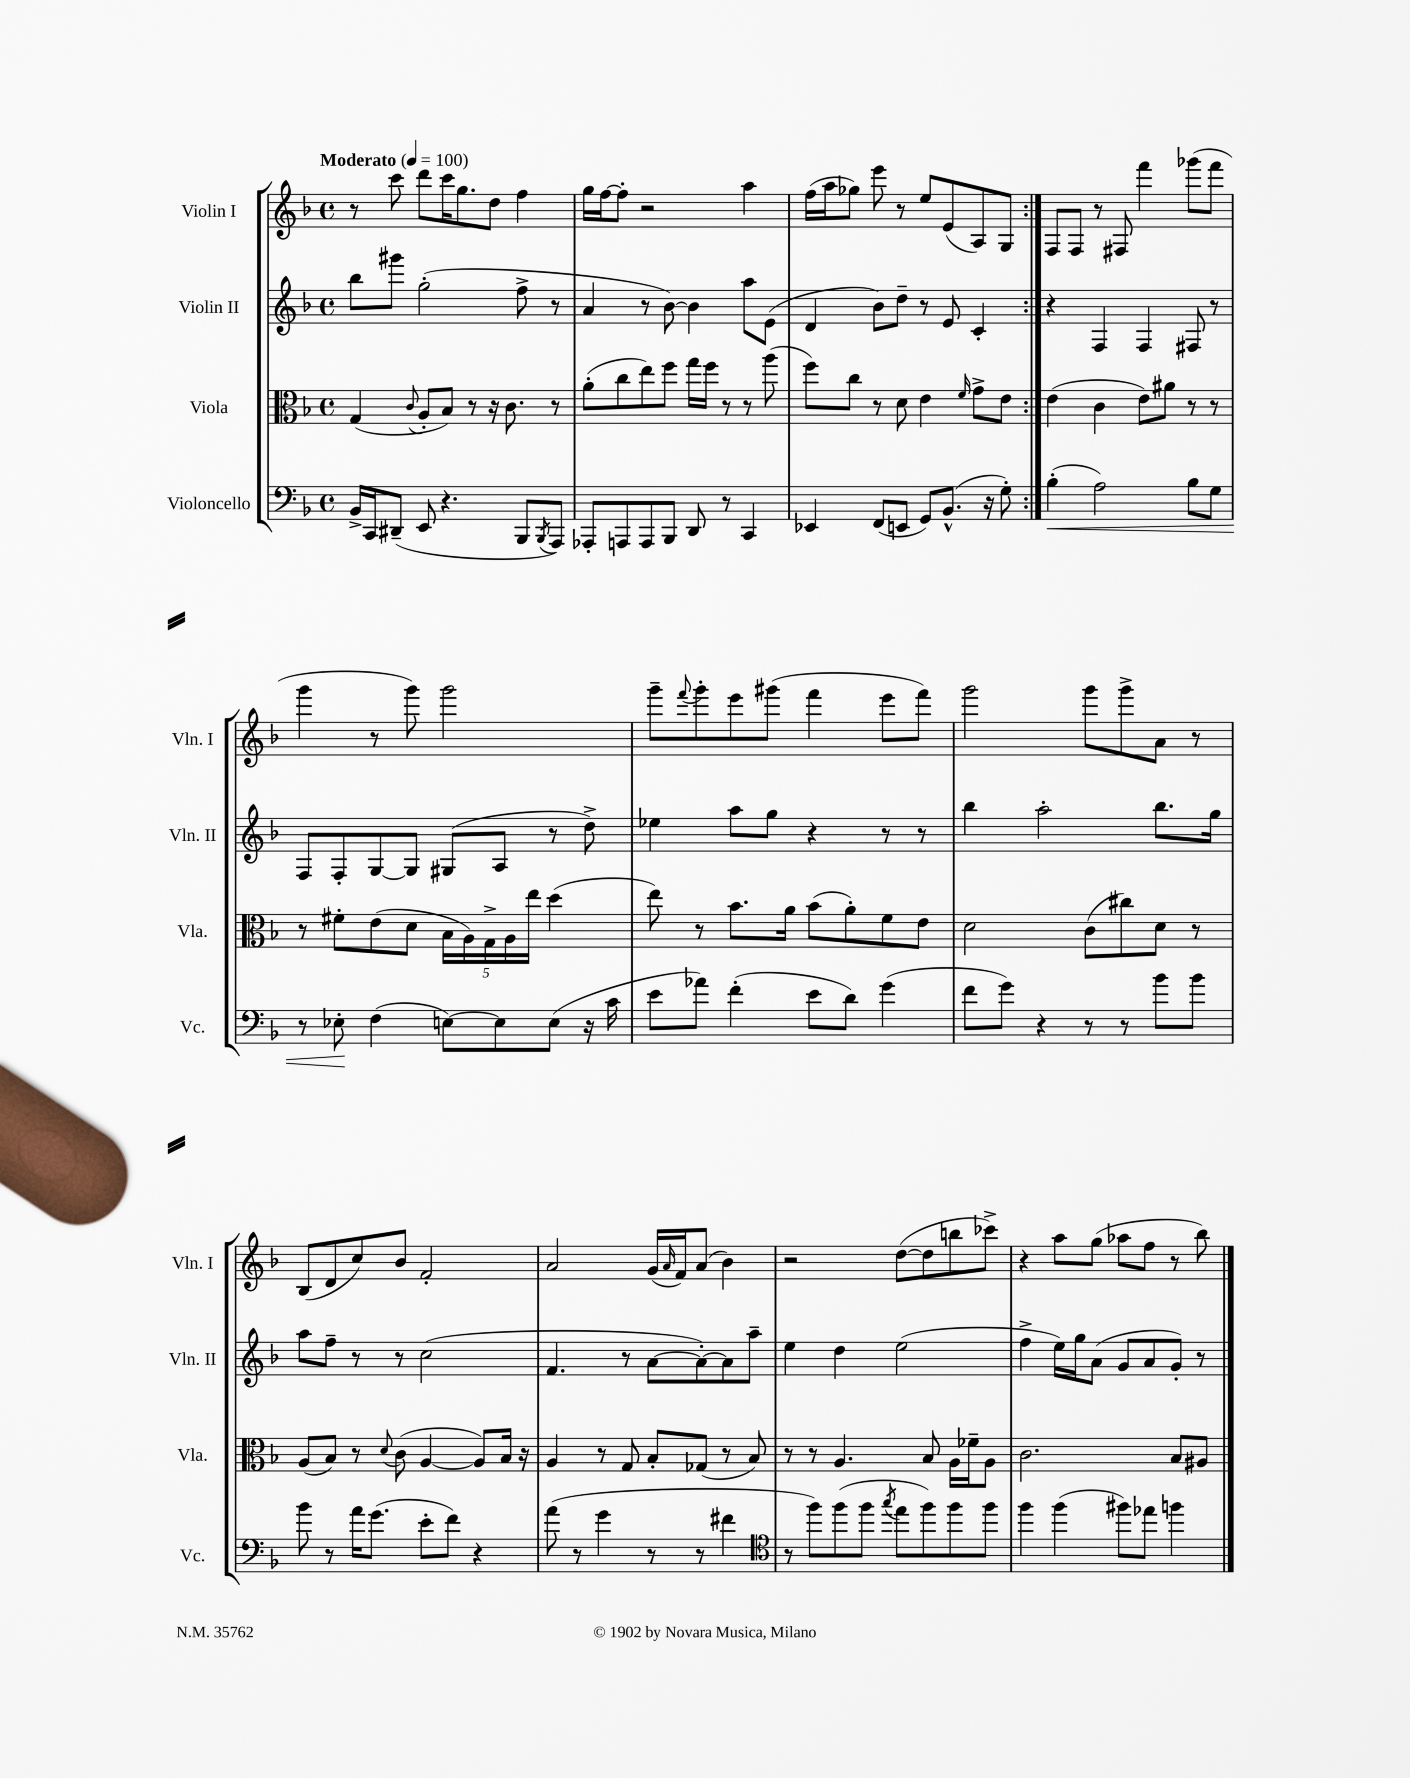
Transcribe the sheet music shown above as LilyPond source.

<<
\new StaffGroup <<
\new Staff = "s0" \with { instrumentName = "Violin I" shortInstrumentName = "Vln. I" } {
    \clef treble \key f \major \defaultTimeSignature \time 4/4 \tempo "Moderato" 4 = 100
    \repeat volta 2 { r8 c'''8 d'''8 c'''16 g''8. d''8 f''4 |
    g''16 f''16~ f''8-. r2 a''4 |
    f''16( a''16 ges''8) e'''8 r8 e''8 e'8( a8) g8 | }
    f8 f8 r8 fis8 f'''4 ges'''8( f'''8 |
    g'''4 r8 g'''8) g'''2 |
    g'''8-- \appoggiatura { f'''8 } g'''8-. e'''8 gis'''8( f'''4 e'''8 f'''8) |
    g'''2 g'''8 g'''8-> a'8 r8 |
    bes8( d'8 c''8) bes'8 f'2-. |
    a'2 g'16( \grace { a'16 } f'16) a'8( bes'4) |
    r2 d''8~( d''8 b''8 ces'''8->) |
    r4 a''8 g''8( aes''8 f''8 r8 bes''8) \bar "|." |
}
\new Staff = "s1" \with { instrumentName = "Violin II" shortInstrumentName = "Vln. II" } {
    \clef treble \key f \major \defaultTimeSignature \time 4/4
    \repeat volta 2 { bes''8 gis'''8 g''2-.( f''8-> r8 |
    a'4 r8 bes'8~) bes'4 a''8 e'8( |
    d'4 bes'8) d''8-- r8 e'8 c'4-. | }
    r4 f4 f4 fis8 r8 |
    f8 f8-. g8~ g8 gis8( a8 r8 d''8->) |
    ees''4 a''8 g''8 r4 r8 r8 |
    bes''4 a''2-. bes''8. g''16 |
    a''8 f''8-- r8 r8 c''2( |
    f'4. r8 a'8~ a'8~-.) a'8 a''8-- |
    e''4 d''4 e''2( |
    f''4-> e''16) g''16 a'8( g'8 a'8 g'8-.) r8 \bar "|." |
}
\new Staff = "s2" \with { instrumentName = "Viola" shortInstrumentName = "Vla." } {
    \clef alto \key f \major \defaultTimeSignature \time 4/4
    \repeat volta 2 { g4( \appoggiatura { c'8 } a8-. bes8) r8 r16 c'8. r8 |
    a'8-.( c''8 e''8) f''8 g''16 f''16 r8 r8 a''8( |
    f''8) c''8 r8 d'8 e'4 \grace { f'16 } g'8-> e'8 | }
    e'4( c'4 e'8) ais'8 r8 r8 |
    r8 fis'8-. e'8( d'8 \tuplet 5/4 { bes16 a16) g16-> a16 e''16 } d''4( |
    e''8) r8 bes'8. a'16 bes'8( a'8-.) f'8 e'8 |
    d'2 c'8( cis''8) d'8 r8 |
    a8( bes8) r8 \appoggiatura { d'8 } c'8( a4~ a8) bes16 r16 |
    a4 r8 g8 bes8-. ges8( r8 bes8) |
    r8 r8 a4. bes8 a16 fes'16-- a8 |
    c'2. bes8 ais8 \bar "|." |
}
\new Staff = "s3" \with { instrumentName = "Violoncello" shortInstrumentName = "Vc." } {
    \clef bass \key f \major \defaultTimeSignature \time 4/4
    \repeat volta 2 { bes,16-> c,16 dis,8--( e,8 r4. bes,,8 \acciaccatura { bes,,8 } a,,8) |
    aes,,8-. a,,8 a,,8 bes,,8 d,8 r8 c,4 |
    ees,4 f,8( e,8 g,8) bes,8.-^( r16 g8-.) | }
    bes4-.\<( a2) bes8 g8 |
    r8 ees8-.\! f4( e8~) e8 e8( r16 c'16 |
    e'8 aes'8) f'4-.( e'8 d'8) g'4( |
    f'8 g'8) r4 r8 r8 bes'8 bes'8 |
    bes'8 r8 a'16 g'8.( e'8-. f'8) r4 |
    a'8( r8 g'4 r8 r8 fis'4 |
    \clef tenor r8 f''8) f''8( f''8 \acciaccatura { g''8 } e''8 f''8) f''8 f''8 |
    f''4 f''4( fis''8) ees''8 f''4 \bar "|." |
}
>>
>>
\layout { \context { \Score \remove "Bar_number_engraver" } }
